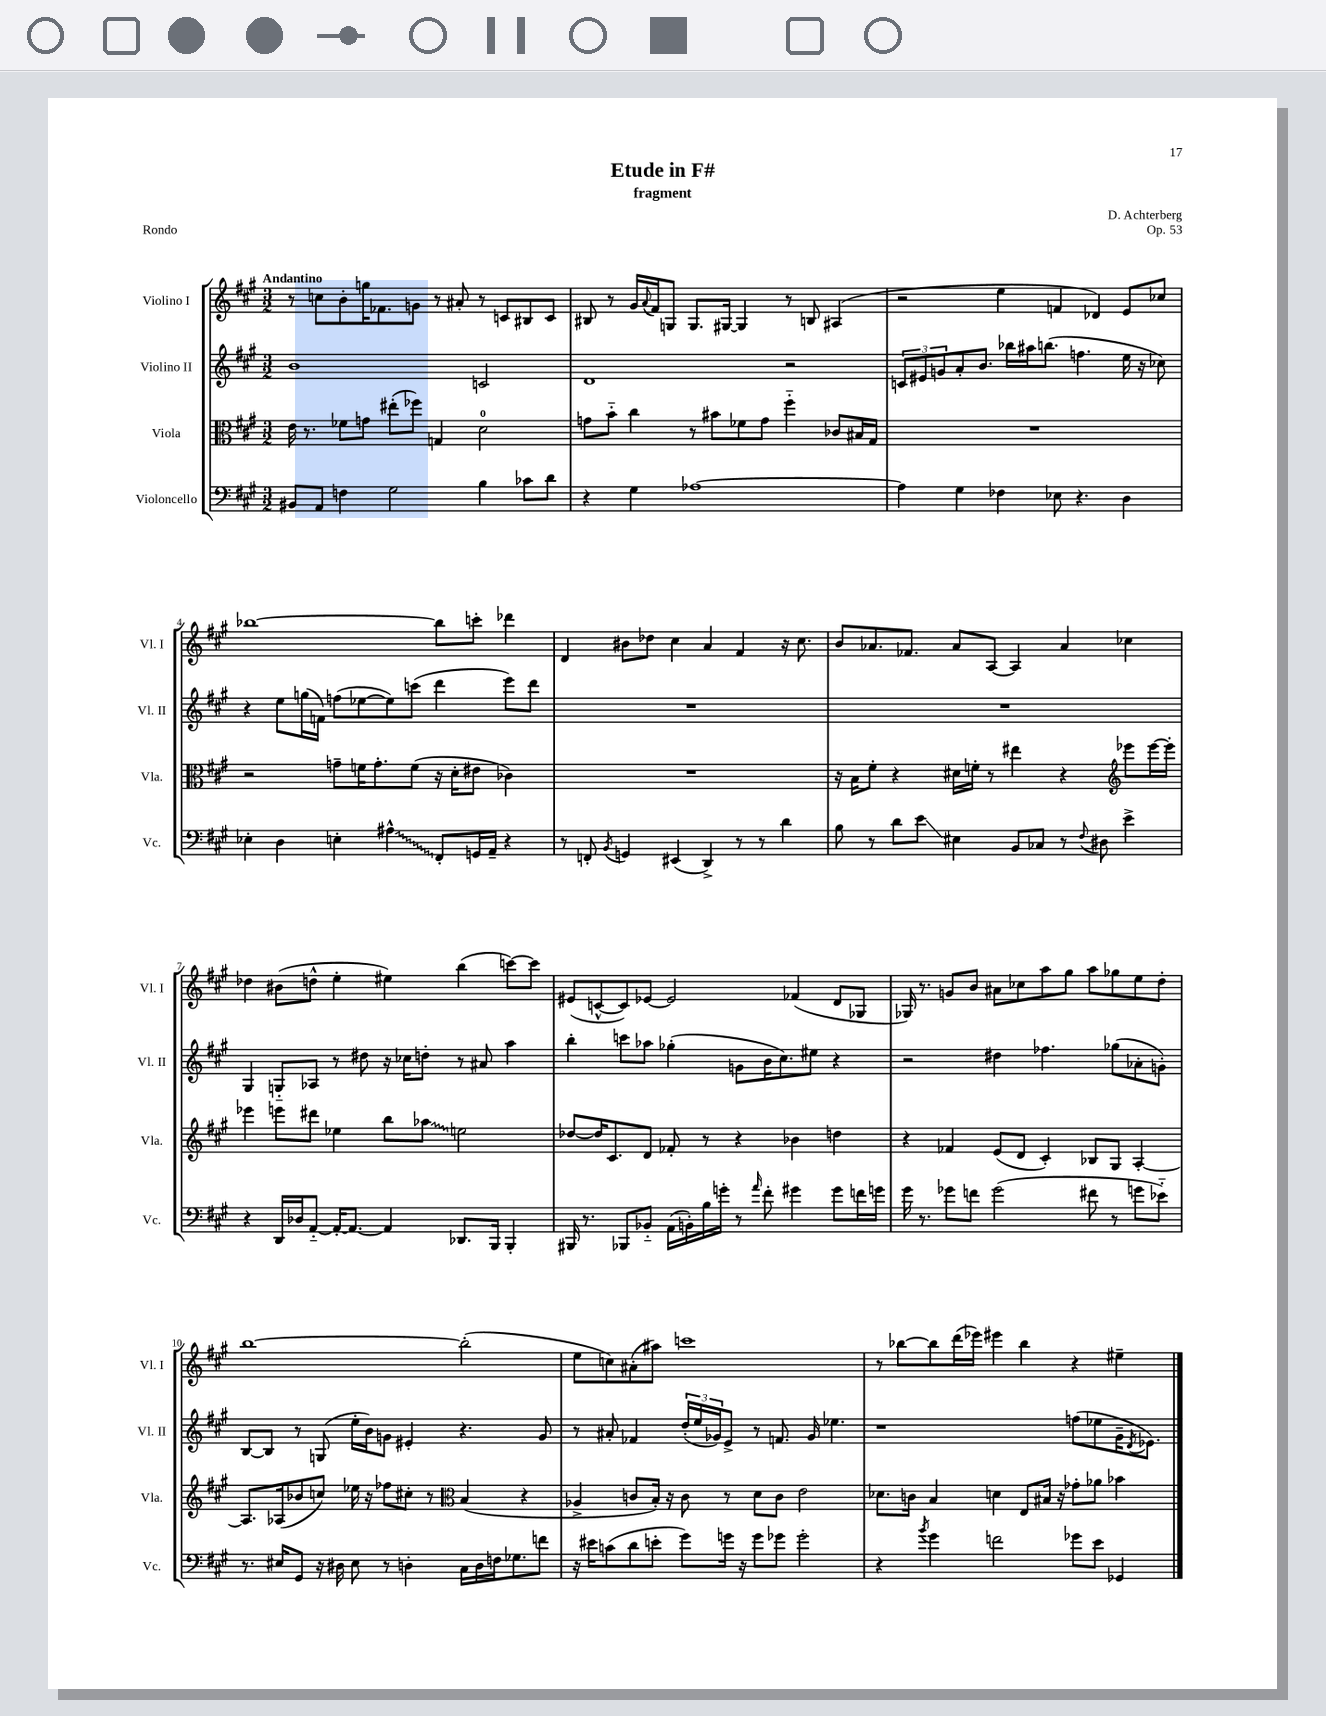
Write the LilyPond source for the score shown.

\header { title = "Etude in F#" composer = "D. Achterberg" subtitle = "fragment" opus = "Op. 53" piece = "Rondo" }
<<
\new StaffGroup <<
\new Staff = "s0" \with { instrumentName = "Violino I" shortInstrumentName = "Vl. I" } {
    \clef treble \key a \major \numericTimeSignature \time 3/2 \tempo "Andantino"
    r8 c''8 b'8-. g''16 fes'8. g'8 r8 ais'8-. r8 c'8 bis8 c'8 |
    bis8 r8 gis'16 \appoggiatura { a'8 } fis'16 g8 g8. gis16~ gis4 r8 b8 ais4( |
    r2 e''4 f'4 des'4) e'8 ces''8 |
    bes''1~ bes''8 c'''8-. des'''4 |
    d'4 bis'8 des''8 cis''4 a'4 fis'4 r16 cis''8. |
    b'8 aes'8. fes'8. aes'8 a8~ a4 aes'4 ces''4 |
    des''4 bis'8( d''8-^ e''4-. eis''4) b''4( c'''8~) c'''8 |
    eis'8( c'8~-^ c'8) ees'8~ ees'2 fes'4( d'8 ges8 |
    ges16) r8. g'8 b'8 ais'8 ces''8 a''8 gis''8 a''8 ges''8 e''8 d''8-. |
    b''1~ b''2-.( |
    e''8 c''8) ais'8-.( ais''8) c'''1 |
    r8 bes''8~ bes''8 d'''16( ees'''16) eis'''4 bes''4 r4 eis''4-- \bar "|." |
}
\new Staff = "s1" \with { instrumentName = "Violino II" shortInstrumentName = "Vl. II" } {
    \clef treble \key a \major \numericTimeSignature \time 3/2
    b'1 c'2 |
    d'1 r2 |
    \tuplet 3/2 { c'8 eis'8 g'8 } a'8-. b'8. bes''16 ais''16 b''8.( f''4. e''16 r16 ces''8) |
    r4 e''8 g''16( f'16) f''8( ees''8~ ees''8) c'''8( d'''4 e'''8) d'''8 |
    R1. |
    R1. |
    gis4 g8-_ aes8 r8 dis''8 r16 ces''16 d''8-. r8 ais'8 a''4 |
    b''4-. c'''8 aes''8 ges''4-.( g'8 b'16 cis''8.) eis''8 r4 |
    r2 dis''4 fes''4. ges''8( aes'8-. g'8-.) |
    b8~ b8 r8 g8( e''16-. b'16) g'8 eis'4-. r4. g'8 |
    r8 ais'8-. fes'4 \tuplet 3/2 { d''16-.( e''16 ges'16) } e'8-> r8 f'8. ges'16 ees''4. |
    r1 f''8( ees''8 gis'16-- \acciaccatura { d'8 } ees'8.) \bar "|." |
}
\new Staff = "s2" \with { instrumentName = "Viola" shortInstrumentName = "Vla." } {
    \clef alto \key a \major \numericTimeSignature \time 3/2
    e'16 r8. fes'8 g'8 eis''8-.( fes''8) g4 d'2-0 |
    g'8 b'8-_ cis''4 r8 bis'8 fes'8 g'8 fis''4-_ ces'8 bis16 gis16 |
    R1. |
    r2 g'8-- f'16 g'8.-. f'8( r16 d'16-. eis'8 ces'4) |
    R1. |
    r16 b16 fis'8-. r4 dis'16 f'16-. r8 eis''4 r4 \clef treble ees'''8 ees'''16~ ees'''16-. |
    ees'''4 e'''8 dis'''8 ees''4 b''8 \once \override Glissando.style = #'zigzag aes''8\glissando e''2 |
    des''8~ des''16 cis'8. d'8 fes'8-. r8 r4 bes'4 d''4 |
    r4 fes'4 e'8( d'8 cis'4-.) bes8 gis8 a4~-. |
    a8. aes16( bes'8 c''8) ees''16 r16 fes''8 cis''8-. r8 \clef alto b4( r4 |
    aes4-> c'8 b16-.) r16 c'8 r8 d'8 c'8 e'2 |
    des'8. c'16 b4 d'4 e8 bis16 r16 ges'8-. aes'8 bes'4 \bar "|." |
}
\new Staff = "s3" \with { instrumentName = "Violoncello" shortInstrumentName = "Vc." } {
    \clef bass \key a \major \numericTimeSignature \time 3/2
    bis,8 a,8 f4 gis2 b4 ces'8 d'8 |
    r4 gis4 aes1~ |
    aes4 gis4 fes4 ees8 r4. d4 |
    ees4-. d4 e4-. \once \override Glissando.style = #'zigzag ais4-^\glissando fis,8-. g,16 a,16-- r4 |
    r8 f,8-. \acciaccatura { b,8 } g,4 eis,4( d,4->) r8 r8 d'4 |
    b8 r8 d'8 e'8\glissando eis4 b,8 ces8 r8 \appoggiatura { fis8 } dis8 e'4-> |
    r4 d,16 des16 a,8~-_ a,16~-. a,8.~ a,4 des,8. b,,16 b,,4-. |
    bis,,16 r8. bes,,8 bes,8-_ a,16( b,16-.) b16 g'16-. r8 \grace { a'16 } fis'8-. gis'4 gis'8 f'16 g'16 |
    gis'16 r8. ges'8 f'8 ges'2( fis'8 r8 g'8 ees'8-_) |
    r8. eis16 gis,8 r16 dis16 eis8 r8 d4-. cis16 d16 f16 ges8. f'8 |
    r16 eis'16 c'8( d'8 e'8-. gis'8) g'16 r16 g'8 ges'8 ges'2-. |
    r4 \acciaccatura { b'8 } gis'4 f'2 ges'8 e'8 ges,4 \bar "|." |
}
>>
>>
